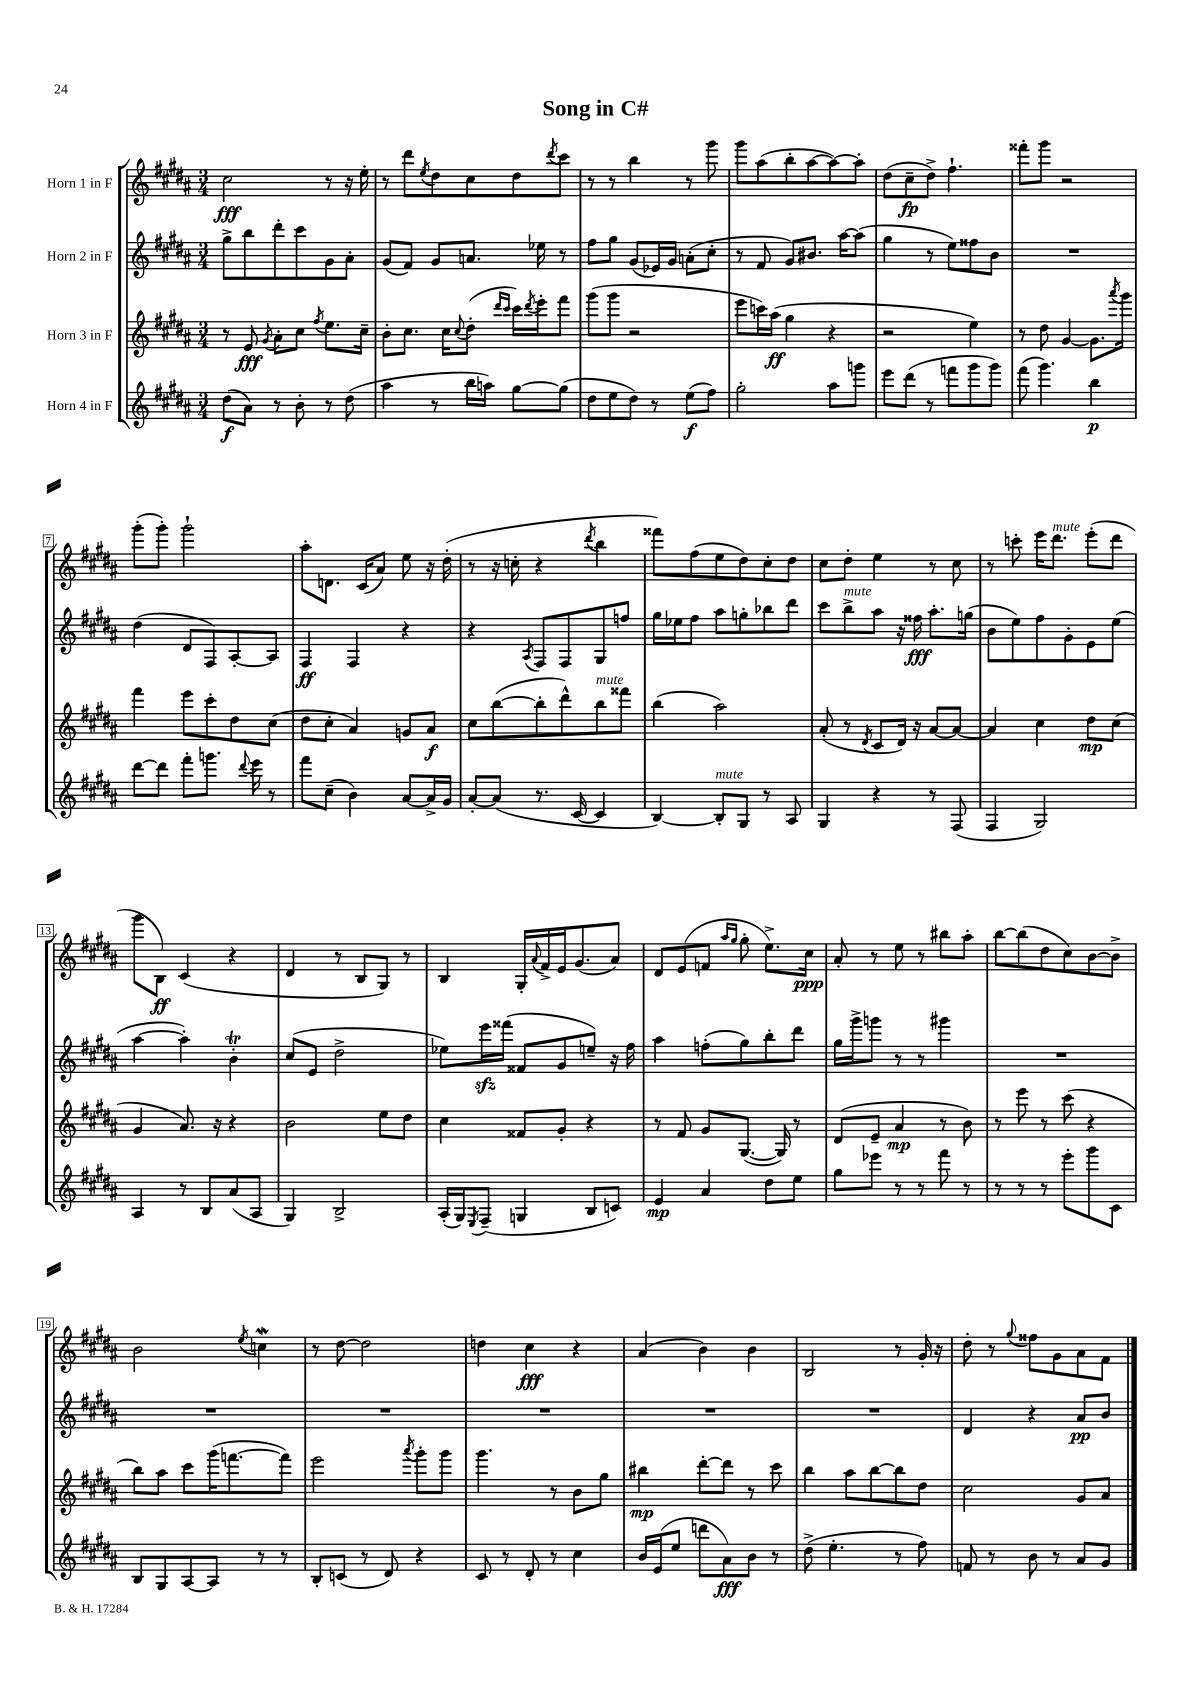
\header { title = "Song in C#" }
<<
\new StaffGroup <<
\new Staff = "s0" \with { instrumentName = "Horn 1 in F" } {
    \clef treble \key b \major \numericTimeSignature \time 3/4
    cis''2\fff r8 r16 e''16-. |
    r8 dis'''8 \acciaccatura { e''8 } dis''8 cis''8 dis''8 \acciaccatura { dis'''8 } cis'''8 |
    r8 r8 b''4 r8 gis'''8 |
    gis'''8 ais''8( b''8-. ais''8~ ais''8~) ais''8-. |
    dis''8( cis''8--\fp dis''8->) fis''4.-! |
    fisis'''8-. gis'''8 r2 |
    gis'''8-.( gis'''8-.) gis'''2-! |
    ais''8-. d'8. cis'16( ais'8) e''8 r16 dis''16-.( |
    r8 r16 c''16-. r4 \acciaccatura { dis'''8 } b''4 |
    fisis'''8) fis''8( e''8 dis''8) cis''8-. dis''8 |
    cis''8 dis''8-. e''4 r8 cis''8 |
    r8 c'''8-. e'''16 dis'''8.^\markup { \italic "mute" } e'''8-.( dis'''8 |
    gis'''8 b8\ff) cis'4( r4 |
    dis'4 r8 b8 gis8) r8 |
    b4 gis16-. \appoggiatura { ais'8 } fis'16-> e'16 gis'8.( ais'8) |
    dis'8 e'8( f'8 \grace { ais''16 gis''16 } gis''8-. e''8.->) cis''16\ppp |
    ais'8-. r8 e''8 r8 bis''8 ais''8-. |
    b''8~ b''8( dis''8 cis''8) b'8~ b'8-> |
    b'2 \acciaccatura { e''8 } c''4\mordent |
    r8 dis''8~ dis''2 |
    d''4 cis''4\fff r4 |
    ais'4( b'4) b'4 |
    b2 r8 gis'16-. r16 |
    dis''8-. r8 \appoggiatura { gis''8 } fisis''8 gis'8 ais'8 fis'8 \bar "|." |
}
\new Staff = "s1" \with { instrumentName = "Horn 2 in F" } {
    \clef treble \key b \major \numericTimeSignature \time 3/4
    gis''8-> b''8 dis'''8-. cis'''8 gis'8 ais'8-. |
    gis'8( fis'8) gis'8 a'8. ees''16 r8 |
    fis''8 gis''8 gis'8( ees'16) gis'16 a'8-.( cis''8-. |
    r8 fis'8 gis'8) bis'8. ais''16~ ais''8( |
    gis''4 r8 e''8) fisis''8 b'8 |
    R2. |
    dis''4( dis'8 fis8) ais8~-. ais8 |
    fis4\ff fis4 r4 |
    r4 \acciaccatura { ais8 } fis8 fis8 gis8 f''8 |
    gis''16 ees''16 fis''8 ais''8 g''8-. bes''8 dis'''8 |
    cis'''8 b''8->^\markup { \italic "mute" } ais''8 r16 fisis''16\fff ais''8.-. g''16( |
    b'8 e''8) fis''8 gis'8-. e'8 e''8( |
    ais''4~ ais''4-.) b'4-.\trill |
    cis''8( e'8 dis''2-> |
    ees''8) e'''16\sfz fisis'''16( fisis'8 gis'8 e''8--) r16 fis''16 |
    ais''4 f''8-.( gis''8) b''8-. dis'''8 |
    gis''16 gis'''16-> g'''8 r8 r8 gis'''4 |
    R2. |
    R2. |
    R2. |
    R2. |
    R2. |
    R2. |
    dis'4 r4 ais'8\pp b'8 \bar "|." |
}
\new Staff = "s2" \with { instrumentName = "Horn 3 in F" } {
    \clef treble \key b \major \numericTimeSignature \time 3/4
    r8 e'8\fff \acciaccatura { gis'8 } ais'8-. cis''8 \acciaccatura { fis''8 } e''8. cis''16-- |
    b'8-. cis''8. cis''16 \appoggiatura { cis''8 } dis''8-.( \grace { dis'''16 cis'''16 } cis'''16) \acciaccatura { dis'''8 } e'''16-. fis'''8 |
    gis'''8( gis'''8 r2 |
    e'''8 c'''16) ais''16\ff( gis''4 r4 |
    r2 e''4) |
    r8 dis''8 gis'4~ gis'8. \acciaccatura { ais'''8 } gis'''16 |
    fis'''4 e'''8 cis'''8-. dis''8 cis''8( |
    dis''8 cis''8-. ais'4) g'8 ais'8\f |
    cis''8 b''8~( b''8-. dis'''8-^) b''8^\markup { \italic "mute" } fisis'''8 |
    b''4( ais''2) |
    ais'8-.( r8 \acciaccatura { dis'8 } cis'8 dis'16) r16 ais'8~ ais'8~ |
    ais'4 cis''4 dis''8\mp cis''8( |
    gis'4 ais'8.) r16 r4 |
    b'2 e''8 dis''8 |
    cis''4 fisis'8 gis'8-. r4 |
    r8 fis'8 gis'8 gis8.~( gis16) r8 |
    dis'8( e'8-- ais'4\mp r8 b'8) |
    r8 e'''8 r8 cis'''8( r4 |
    b''8) ais''8 cis'''8 gis'''16( f'''8.~ f'''8) |
    e'''2 \acciaccatura { ais'''8 } gis'''8-. gis'''8 |
    gis'''4. r8 b'8 gis''8 |
    bis''4\mp dis'''8~-. dis'''8 r8 cis'''8 |
    b''4 ais''8 b''8~ b''8 dis''8 |
    cis''2 gis'8 ais'8 \bar "|." |
}
\new Staff = "s3" \with { instrumentName = "Horn 4 in F" } {
    \clef treble \key b \major \numericTimeSignature \time 3/4
    dis''8\f( ais'8) r8 b'8-. r8 dis''8( |
    ais''4 r8 b''16 a''16) gis''8~ gis''8( |
    dis''8 e''8 dis''8) r8 e''8\f( fis''8) |
    gis''2-. ais''8 g'''8 |
    e'''8 dis'''8( r8 f'''8 gis'''8 gis'''8) |
    fis'''8( gis'''4.) b''4\p |
    dis'''8~ dis'''8 fis'''8-. g'''8. \appoggiatura { dis'''8 } e'''16 r8 |
    fis'''8 cis''8--( b'4) ais'8~ ais'16-> gis'16 |
    ais'8~-. ais'8( r8. cis'16~ cis'4 |
    b4~) b8-.^\markup { \italic "mute" } gis8 r8 ais8 |
    gis4 r4 r8 fis8( |
    fis4 gis2) |
    ais4 r8 b8 ais'8( ais8 |
    gis4) b2-> |
    ais16-.( gis16) \acciaccatura { e8 } fis8--( g4 b8 c'8) |
    e'4\mp ais'4 dis''8 e''8 |
    gis''8 ees'''8 r8 r8 fis'''8 r8 |
    r8 r8 r8 e'''8-. gis'''8 cis'8 |
    b8 gis8 ais8~ ais8 r8 r8 |
    b8-. c'8( r8 dis'8) r4 |
    cis'8 r8 dis'8-. r8 cis''4 |
    b'16 e'16( e''8 d'''8 ais'8\fff) b'8 r8 |
    dis''8->( e''4.-. r8 fis''8) |
    f'8 r8 b'8 r8 ais'8 gis'8 \bar "|." |
}
>>
>>
\layout { \context { \Score \override BarNumber.stencil = #(make-stencil-boxer 0.1 0.3 ly:text-interface::print) } }
